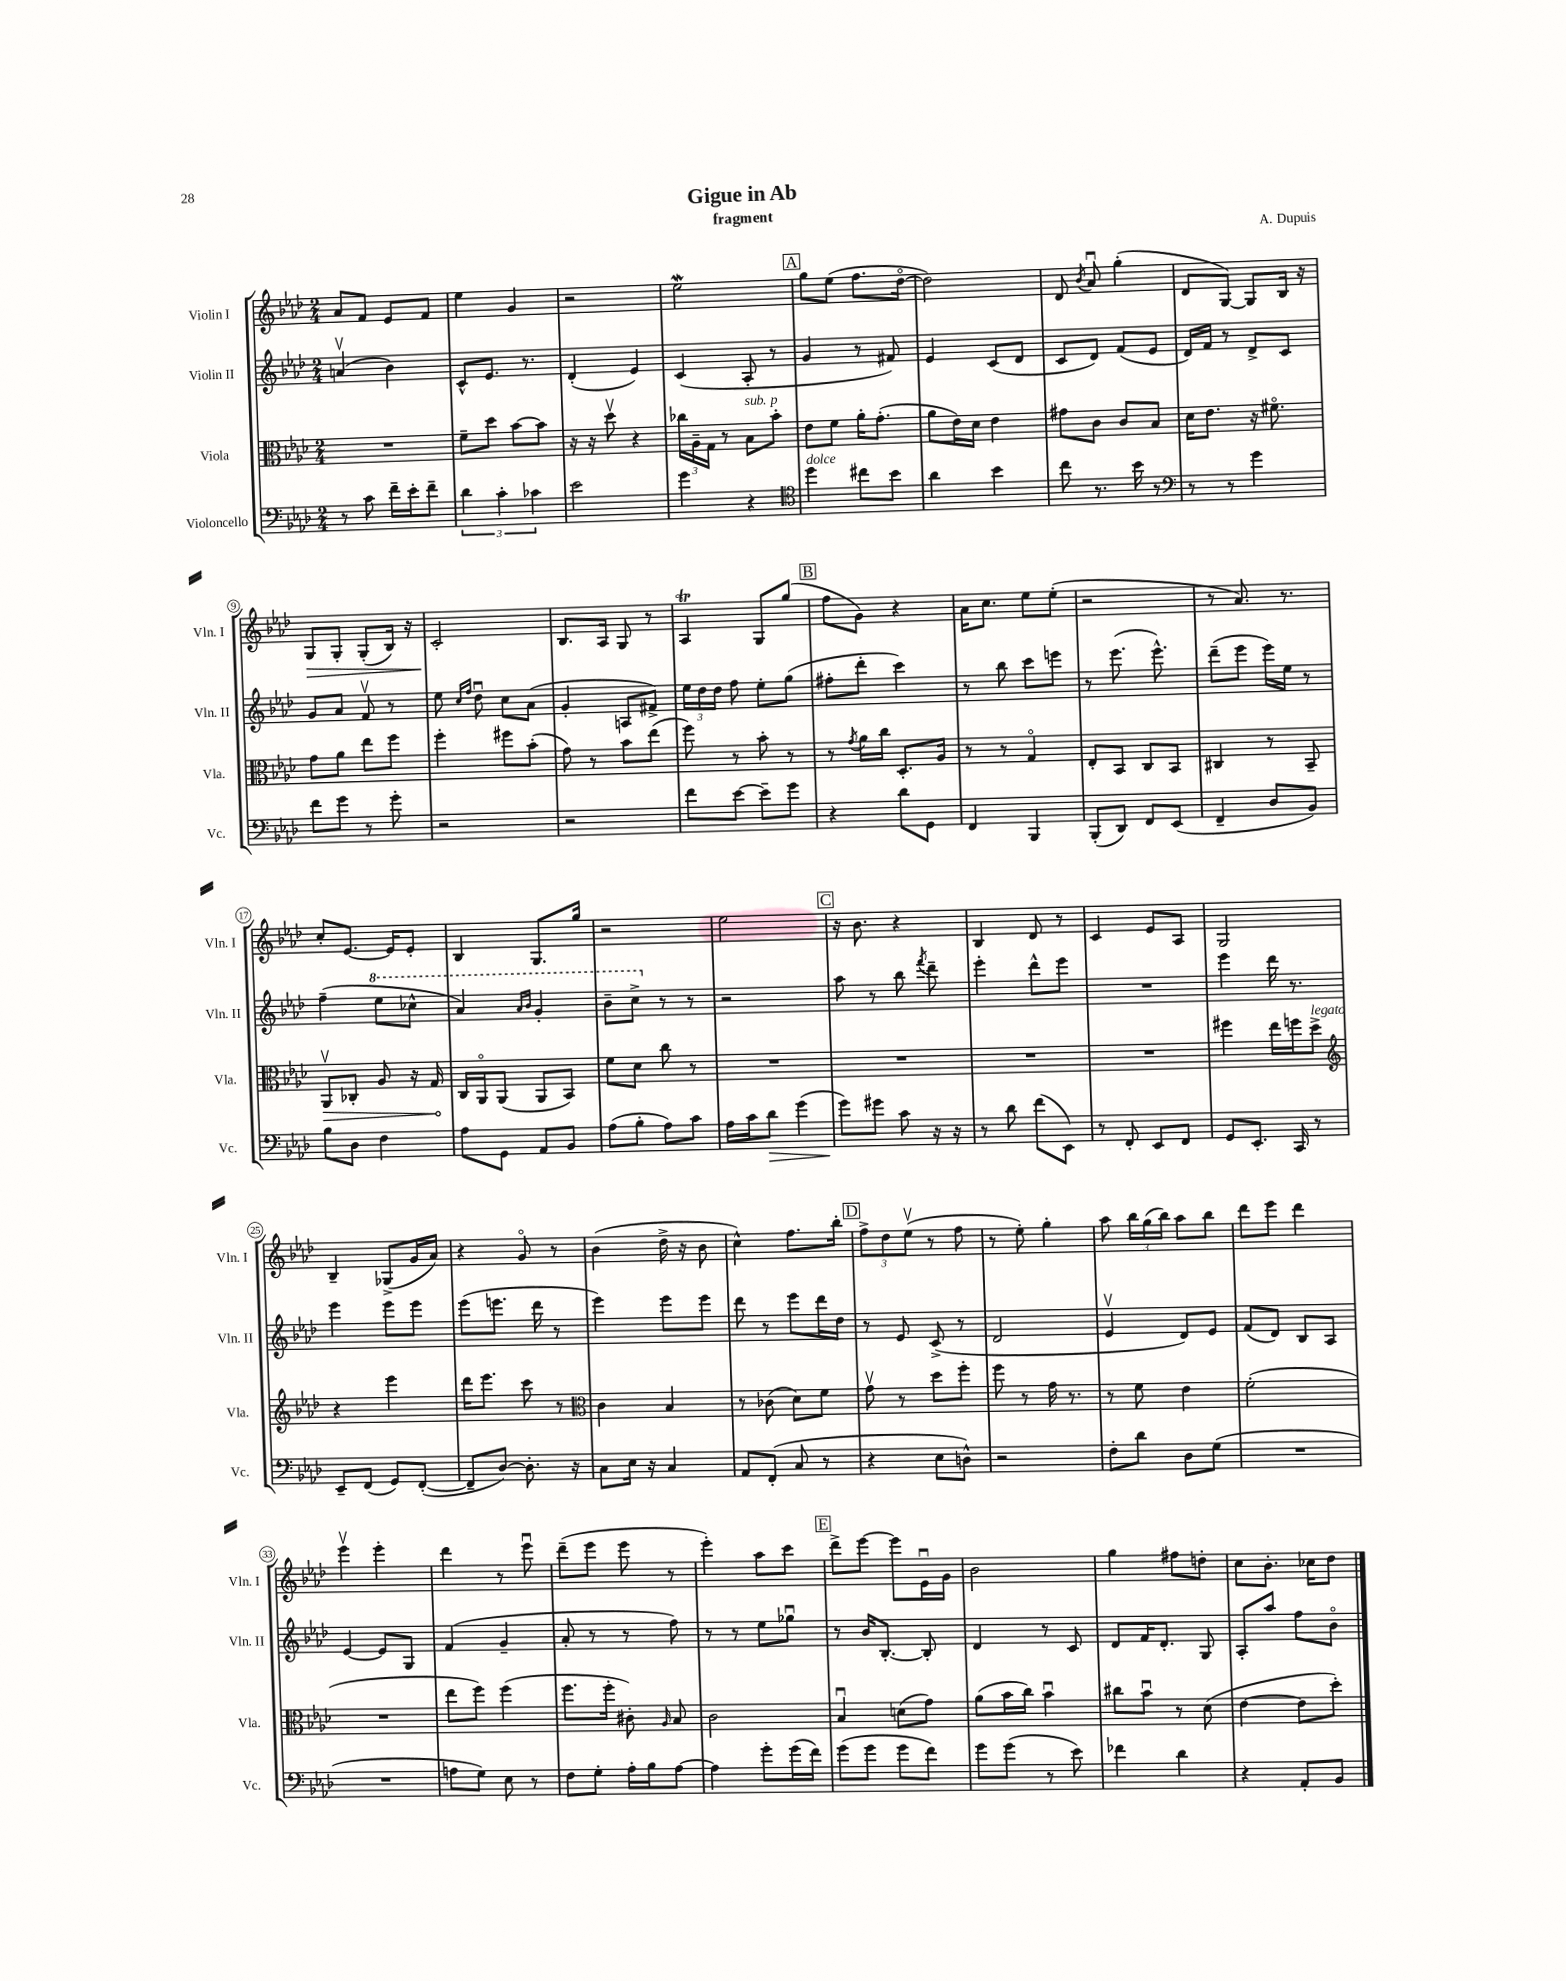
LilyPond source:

\header { title = "Gigue in Ab" composer = "A. Dupuis" subtitle = "fragment" }
<<
\new StaffGroup <<
\new Staff = "s0" \with { instrumentName = "Violin I" shortInstrumentName = "Vln. I" } {
    \clef treble \key aes \major \numericTimeSignature \time 2/4
    \autoBeamOff aes'8[ f'8] ees'8[ f'8] |
    ees''4 g'4 |
    r2 |
    ees''2\mordent |
    \mark \markup { \box "A" } g''8[ ees''8]( f''8.[ des''16]~\flageolet |
    des''2) |
    des'8 \acciaccatura { bes'8 } aes'8\downbow g''4-.( |
    des'8[ g8]~) g8[ bes16] r16 |
    g8[\> g8]-. g8[-.( bes16]) r16 |
    c'2-.\! |
    bes8.[ aes16] g8 r8 |
    aes4\trill g8[ g''8]( |
    \mark \markup { \box "B" } f''8[ g'8]) r4 |
    aes'16[ c''8.] ees''8[ ees''8]-.( |
    r2 |
    r8 aes'8.) r8. |
    c''8[-. ees'8.]~ ees'16[ ees'8]-. |
    bes4 g8.[ g''16] |
    r2 |
    ees''2 |
    \mark \markup { \box "C" } r16 bes'8. r4 |
    bes4 des'8 r8 |
    c'4 ees'8[ aes8] |
    g2 |
    bes4-- ges8[->( g'16 aes'16]) |
    r4 g'8\flageolet r8 |
    bes'4( des''16-> r16 bes'8 |
    c''4-^) f''8.[ bes''16]-. |
    \mark \markup { \box "D" } \tuplet 3/2 { f''8[-> des''8 ees''8]\upbow( } r8 f''8 |
    r8 ees''8-.) g''4-. |
    aes''8 \tuplet 3/2 { bes''16[ g''16( bes''16]) } aes''8[ bes''8] |
    des'''8[ ees'''8] des'''4 |
    ees'''4\upbow ees'''4-. |
    des'''4 r8 ees'''8\downbow |
    des'''8[--( ees'''8] ees'''8 r8 |
    ees'''4-.) aes''8[ c'''8] |
    \mark \markup { \box "E" } des'''8[-> ees'''8]~ ees'''8[ ees'16\downbow g'16] |
    bes'2 |
    g''4 fis''8[ d''8]-. |
    c''8[ bes'8.]-. ces''16[ des''8] \bar "|." |
}
\new Staff = "s1" \with { instrumentName = "Violin II" shortInstrumentName = "Vln. II" } {
    \clef treble \key aes \major \numericTimeSignature \time 2/4
    \autoBeamOff a'4\upbow( bes'4) |
    c'8[-^ ees'8.] r8. |
    des'4-.( ees'4) |
    c'4( aes8-. r8 |
    \mark \markup { \box "A" } g'4 r8 fis'8) |
    ees'4 c'8[( des'8] |
    c'8[ des'8]) f'8[( ees'8] |
    des'16[) f'16] r8 des'8[-> c'8] |
    g'8[ aes'8] f'8\upbow r8 |
    ees''8 \grace { c''16[ f''16] } des''8\downbow c''8[ aes'8]( |
    g'4-. a8[ fis'8]->) |
    \tuplet 3/2 { ees''16[ des''16 des''16] } f''8 ees''8[-. g''8]( |
    \mark \markup { \box "B" } fis''8[-. des'''8]-. c'''4) |
    r8 bes''8 c'''8[ e'''8] |
    r8 ees'''8.( ees'''8.-^) |
    des'''8[--( ees'''8] ees'''16[) ees''16] r8 |
    f''4--( \ottava #1 ees'''8[ ces'''8]-^ |
    aes''4) \grace { aes''16[ bes''16] } g''4-. |
    bes''8[-- c'''8]-> \ottava #0 r8 r8 |
    r2 |
    \mark \markup { \box "C" } aes''8 r8 bes''8 \acciaccatura { f'''8 } des'''8-- |
    ees'''4-. des'''8[-^ ees'''8] |
    R2 |
    ees'''4 des'''16 r8. |
    ees'''4 ees'''8[ ees'''8] |
    ees'''8[( e'''8.] des'''16 r8 |
    ees'''4) ees'''8[ ees'''8] |
    des'''8 r8 ees'''8[ des'''16 des''16] |
    \mark \markup { \box "D" } r8 ees'8 c'8->( r8 |
    des'2 |
    ees'4\upbow des'8[) ees'8] |
    f'8[( des'8]) bes8[ aes8] |
    ees'4~ ees'8[ g8] |
    f'4( g'4-- |
    aes'8-. r8 r8 f''8) |
    r8 r8 ees''8[ ges''8]\downbow |
    \mark \markup { \box "E" } r8 bes'16[ bes8.]~-. bes8-. |
    des'4 r8 c'8 |
    des'8[ f'16 des'8.]-. g8 |
    aes8[-. aes''8] f''8[ bes'8]\flageolet \bar "|." |
}
\new Staff = "s2" \with { instrumentName = "Viola" shortInstrumentName = "Vla." } {
    \clef alto \key aes \major \numericTimeSignature \time 2/4
    \autoBeamOff R2 |
    f'8[-- des''8] bes'8[~ bes'8] |
    r16 r16 des''8\upbow r4 |
    \tuplet 3/2 { ces''16[ aes16-- g16] } r8 bes8[^\markup { \italic "sub. p" } bes'8]-. |
    \mark \markup { \box "A" } ees'8[ f'8] aes'16[-. g'8.]-.( |
    aes'8[ ees'16) des'16] ees'4 |
    gis'8[ c'8] c'8[ bes8] |
    des'16[ ees'8.] r16 fis'8.\flageolet |
    g'8[ aes'8] ees''8[ f''8] |
    f''4-. fis''8[ bes'8]-.( |
    g'8) r8 bes'8[ ees''8]( |
    f''8) r8 bes'8-. r8 |
    \mark \markup { \box "B" } r8 \acciaccatura { g'8 } aes'16[ c''16] des8.[-. aes16] |
    r8 r8 g4\flageolet |
    ees8[-. bes,8] c8[ bes,8] |
    cis4 r8 bes,8-- |
    \once \override Hairpin.circled-tip = ##t aes,8[\upbow\> ces8]-. aes8 r16 g16\! |
    c16[ aes,16\flageolet aes,8]( aes,8[ bes,8]) |
    f'8[ des'8] c''8 r8 |
    R2 |
    \mark \markup { \box "C" } R2 |
    R2 |
    R2 |
    fis''4 ees''16[ f''16 des''8]->^\markup { \italic "legato" } |
    \clef treble r4 ees'''4 |
    des'''16[ ees'''8.] c'''8 r8 |
    \clef alto c'4 bes4 |
    r8 ces'8( des'8[) f'8] |
    \mark \markup { \box "D" } g'8\upbow r8 des''8[ f''8]-. |
    f''8 r8 g'16 r8. |
    r8 f'8 ees'4 |
    f'2-.( |
    R2 |
    ees''8[ f''8]) f''4( |
    f''8.[ f''16]-. cis'8-.) \grace { aes16 } bes8 |
    c'2 |
    \mark \markup { \box "E" } bes4\downbow d'8[( g'8]) |
    aes'8[( bes'16 c''16]) bes'4\downbow |
    cis''8[ bes'8]\downbow r8 des'8( |
    ees'4~ ees'8[ des''8]-.) \bar "|." |
}
\new Staff = "s3" \with { instrumentName = "Violoncello" shortInstrumentName = "Vc." } {
    \clef bass \key aes \major \numericTimeSignature \time 2/4
    \autoBeamOff r8 c'8 f'16[-- ees'16-. f'8]-- |
    \tuplet 3/2 { des'4 c'4-. ces'4 } |
    ees'2 |
    g'4 r4 |
    \mark \markup { \box "A" } \clef tenor des''4^\markup { \italic "dolce" } cis''8[ bes'8] |
    aes'4 bes'4 |
    c''8 r8. bes'16 r8 |
    \clef bass r8 r8 g'4 |
    f'8[ g'8] r8 g'8-. |
    r2 |
    r2 |
    f'8[ ees'8]~ ees'8[-- g'8] |
    \mark \markup { \box "B" } r4 des'8[ g,8] |
    f,4 bes,,4 |
    bes,,8[-.( des,8]) f,8[ ees,8]( |
    f,4-- des8[ bes,8]) |
    bes8[ des8] f4 |
    aes8[ g,8] aes,8[ bes,8] |
    aes8[( bes8]-. aes8[) c'8] |
    aes16[ c'16 des'8]\> g'4( |
    \mark \markup { \box "C" } g'8[\!) gis'8] c'8 r16 r16 |
    r8 des'8 f'8[( ees,8]) |
    r8 f,8-. ees,8[ f,8] |
    g,8[ ees,8.]-. c,16 r8 |
    ees,8[-- f,8]( g,8[) f,8]~-.( |
    f,8[-- des8]~) des8.-. r16 |
    c8[ ees16] r16 c4 |
    aes,8[ f,8]-.( c8 r8 |
    \mark \markup { \box "D" } r4 ees8[ d8]-^) |
    r2 |
    f8[-. des'8] des8[ g8]( |
    R2 |
    R2 |
    a8[ g8]) ees8 r8 |
    f8[ g8]-. aes16[-. bes16 aes8]~ |
    aes4 g'8[-. g'16( f'16]) |
    \mark \markup { \box "E" } g'8[( g'8] g'8[ f'8]) |
    g'8[ g'8]( r8 ees'8) |
    fes'4 des'4 |
    r4 aes,8[-. bes,8] \bar "|." |
}
>>
>>
\layout { \context { \Score \override BarNumber.stencil = #(make-stencil-circler 0.1 0.3 ly:text-interface::print) } }
